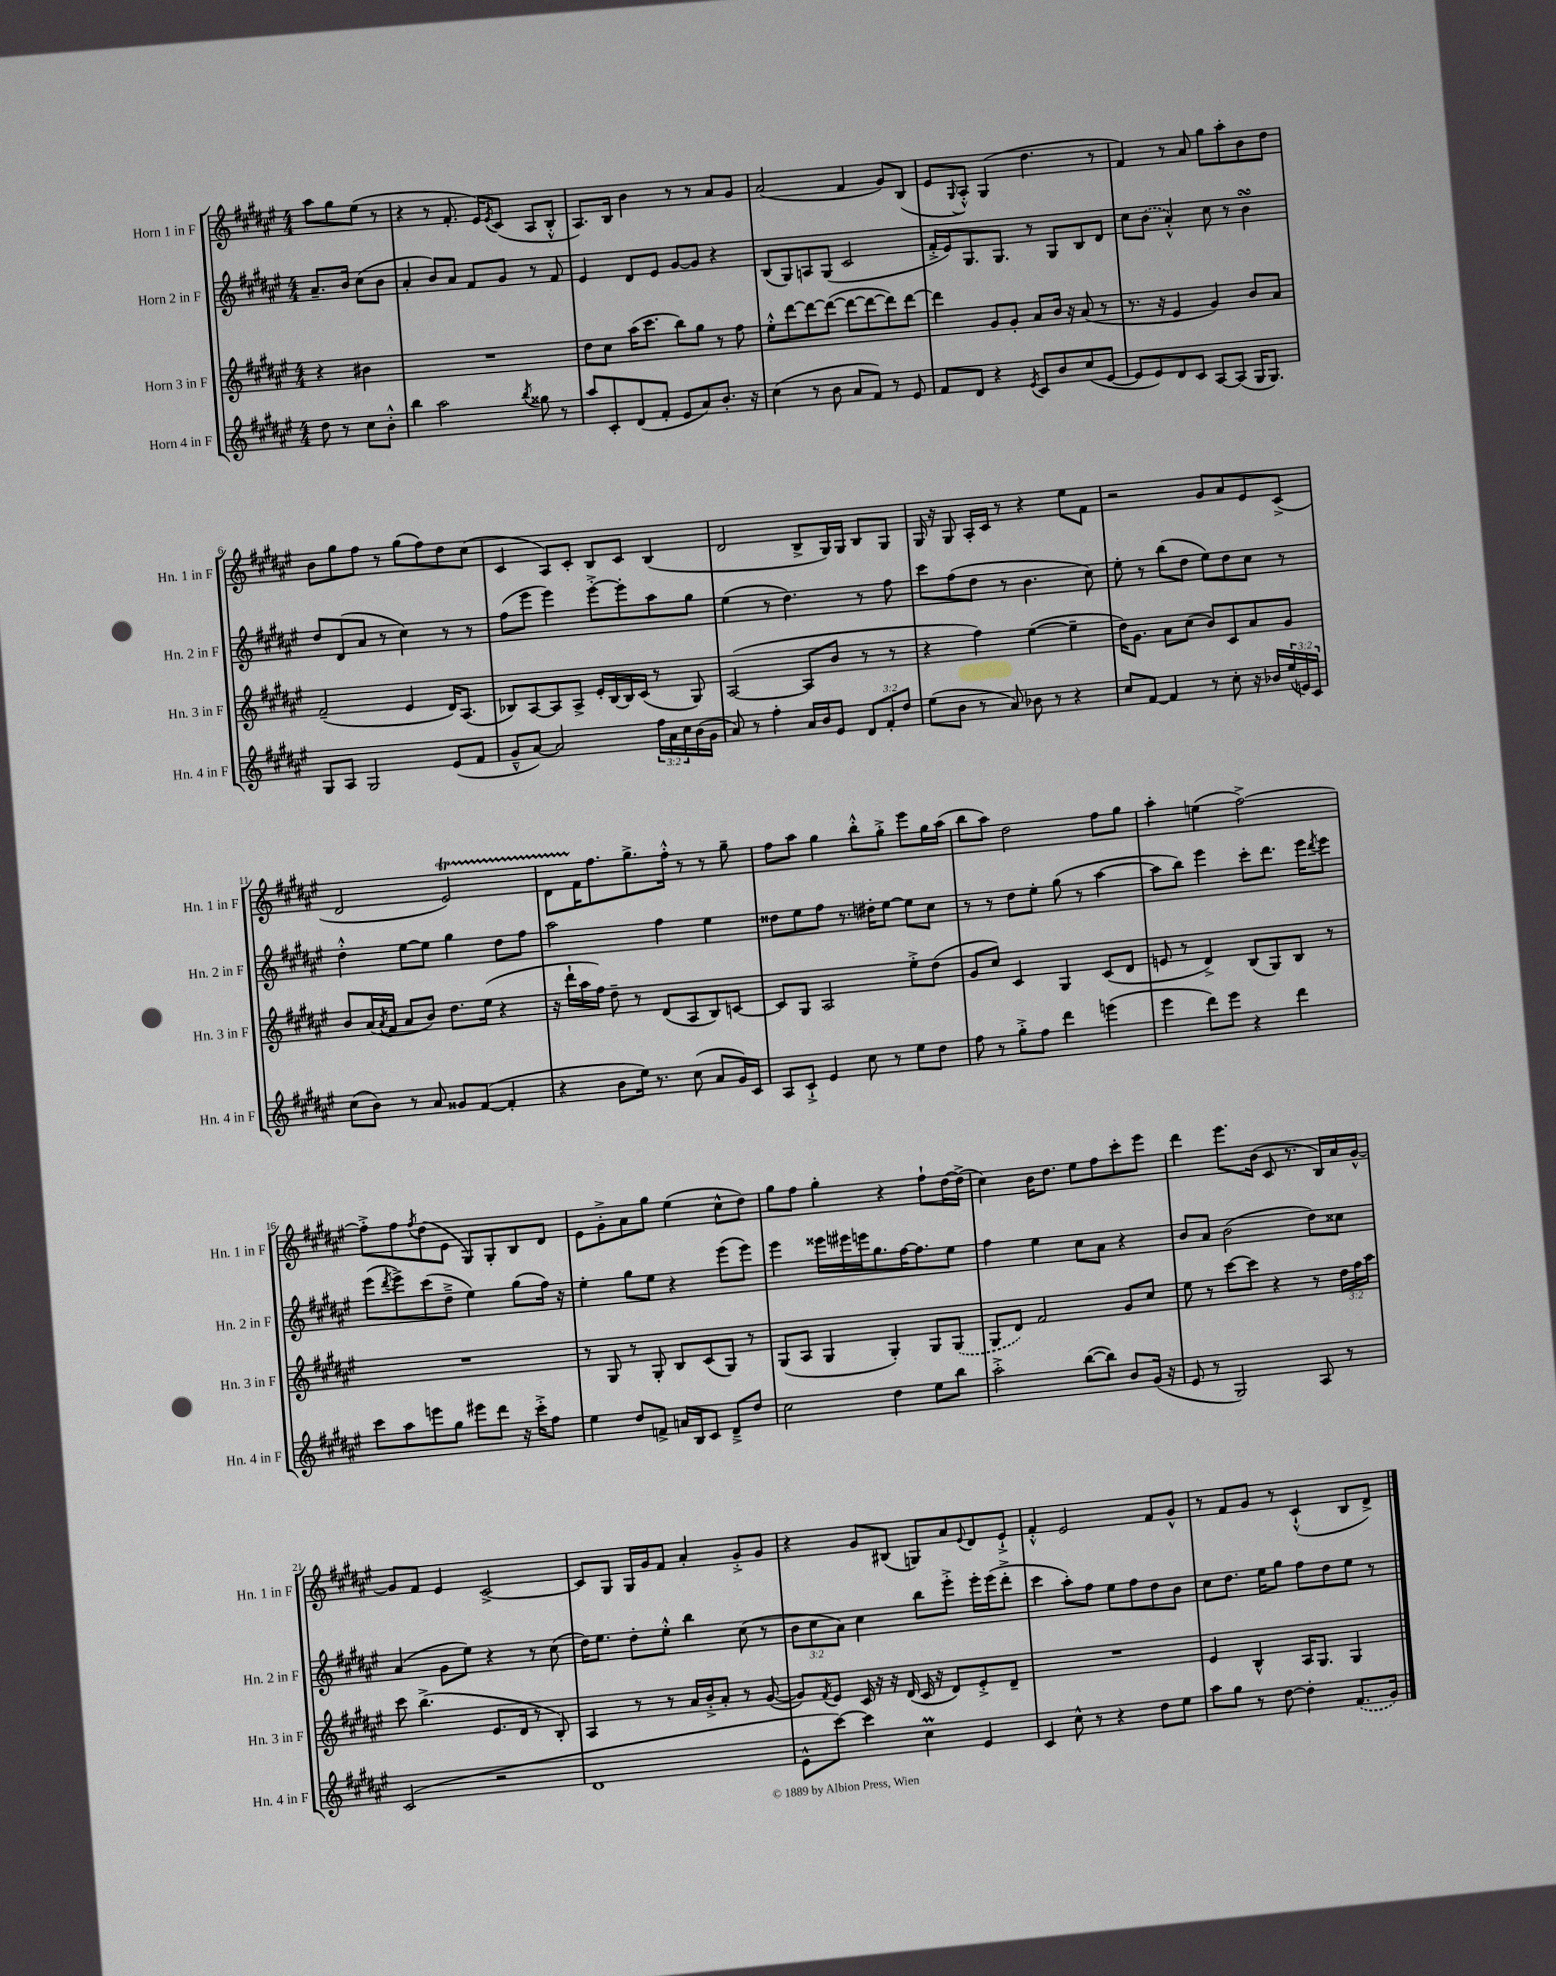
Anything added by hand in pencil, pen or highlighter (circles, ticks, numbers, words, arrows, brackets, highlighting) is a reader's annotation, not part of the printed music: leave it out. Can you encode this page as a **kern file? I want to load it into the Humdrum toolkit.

**kern	**kern	**kern	**kern
*part4	*part3	*part2	*part1
*staff4	*staff3	*staff2	*staff1
*I"Horn 4 in F	*I"Horn 3 in F	*I"Horn 2 in F	*I"Horn 1 in F
*I'Hn. 4 in F	*I'Hn. 3 in F	*I'Hn. 2 in F	*I'Hn. 1 in F
*clefG2	*clefG2	*clefG2	*clefG2
*k[f#c#g#d#a#e#]	*k[f#c#g#d#a#e#]	*k[f#c#g#d#a#e#]	*k[f#c#g#d#a#e#]
*M4/4	*M4/4	*M4/4	*M4/4
=	=	=	=
8dd#\	4r	8.a#~/L	8aa#\L
8r	.	.	8gg#\
.	.	16b/Jk	.
8cc#\L	4b#X\	(8cc#\L	(8ee#\J
8b'^^\J	.	8b\J	8r
=1	=1	=1	=1
4bb\	1r	4a#'/	4r
2aa#\	.	8b/L)	8r
.	.	8a#/J	8.f#'/
.	.	8f#/L	.
.	.	.	16e#/KL)
.	.	.	8qe#/
.	.	8g#/J	(8c#/J
8qbb/	.	.	.
8gg##X\	.	8r	8A#/L
8r	.	8f#/	8B'^^/J
=2	=2	=2	=2
8aa#/L	8dd#\L	4e#/	8.A#/L)
8c#'/	8cc#\J	.	.
.	.	.	16B/Jk
(8d#/	(16aa#\KL	8d#/L	4b\
.	8.ccc#\J	.	.
8f#'/J	.	8e#/J	.
8e#/L	8bb\L)	[8g#/L	8r
8a#/)	8gg#\J	8g#/J]	8r
8.b'/J	8r	4r	8a#/L
.	8ff#\	.	8g#/J
16r	.	.	.
=3	=3	=3	=3
(4cc#\	8ee#'^^\L	(8B/L	(2a#/
.	[8ddd#\	8G#/)	.
8r	8ddd#\_	8An/	.
8b\	(8ddd#\J_	(8G#/J	.
8a#/L	8ddd#\L_	2c#/	4f#/
8f#/J)	8ddd#\_	.	.
8r	8ddd#\])	.	8g#/L)
8e#/	[8ddd#\J	.	(8B/J
=4	=4	=4	=4
8f#/L	4ddd#\]	16f#'^/LL	8e#/L
.	.	16e#/J)	.
.	.	.	8qqG#/
8d#/J	.	8.G#/	8A#'^^/J)
4r	8g#/L	.	(4G#/
.	.	8.G#/J	.
.	8g#'/J	.	.
8qe#/	.	.	.
8c#/L	8a#/L	8r	4.dd#\
8b/	16b/Jk	8G#/L	.
.	16r	.	.
(8cc#/	(8a#/	8B/	.
[8e#/J	8r	8d#/J	8r
=5	=5	=5	=5
8e#/L]	8.r	8cc#\L	4f#/)
8e#/)	.	(8b\J	.
.	16r	.	.
8d#/	4e#/	4a#'^^/)	8r
8c#/J	.	.	8a#/
[8A#/L	4g#/)	8cc#\	8gg#\L
(8A#/J]	.	8r	8aa#'\
16G#/KL	8b/L	4bsSSs\	8b\
8.G#/J)	.	.	.
.	8a#/J	.	8dd#\J
!!LO:LB:g=z
=6	=6	=6	=6
8G#/L	(2f#~/	8dd#/L	8b\L
8A#/J	.	(8d#/	8gg#\
2G#/	.	8a#/J	8ff#\J
.	.	8r	8r
.	4e#/	4cc#\)	(8gg#\L
.	.	.	8ff#\)
(8e#/L	16d#/KL)	8r	8dd#\
.	(8.A#/J	.	.
8f#/J	.	8r	(8cc#\J
=7	=7	=7	=7
8g#~^^/L	8B-X/L)	(8ff#\L	4c#/
[8a#/J)	[8A#/	8eee#\J	.
2a#/]	8A#/]	4eee#\)	8A#/L)
.	8A#^/J	.	8c#'/J
.	16e#'/LL	[8eee#'^\L	8B/L
.	[16B-/	.	.
.	16B-/]	8eee#'\]	8c#/J
.	(16c#/JJ	.	.
24ff#\LL	8r	8aa#\	(4B/
24a#\	.	.	.
24cc#\	.	.	.
(16b\	8G#/)	8gg#\J	.
16g#\JJ	.	.	.
=8	=8	=8	=8
8a#/)	([2A#/	(4ee#\	2d#/
8r	.	.	.
4ff#'\	.	8r	.
.	.	4.dd#\)	.
16a#/LL	8A#/L]	.	8B^/L
16b/J	.	.	.
8e#/J	8b/J	.	16G#/L)
.	.	.	16G#/JJ
12d#/L	8r	8r	8B/L
12f#'/	.	.	.
.	8r	8ff#\	8G#/J
12dd#/J	.	.	.
=9	=9	=9	=9
(8ee#\L	4r	8ccc#\L	16G#/
.	.	.	16r
8b\J	.	(8ff#\	8G#/
8r	4ff#\)	8dd#\J	16A#'/LL
.	.	.	16c#/JJ
8a#/)	.	8r	8r
8b-X\	([4ee#\	4.b\	4r
8r	.	.	.
4r	4ee#~\]	.	8ee#\L
.	.	8cc#\)	8f#\J
=10	=10	=10	=10
8cc#/L	16dd#\KL)	8ee#'\	2r
.	8.g#\J	.	.
[8f#/J	.	8r	.
4f#/]	8a#\L	(8bb\L	.
.	(8cc#\J	8dd#\J	.
8r	8b/L)	8ee#\L)	8g#/L
8cc#'\	8c#/	8dd#\	8a#/
16r	8a#/	8cc#\J	8e#/
16b-X/LL	.	.	.
(24ee#/	8g#/J	8r	(8c#^/J
24en/)	.	.	.
24c#/JJ	.	.	.
!!LO:LB:g=z
=11	=11	=11	=11
(8cc#\L	8b/L	4dd#'^^\	2d#/
8b\J)	(16a#/L	.	.
.	8qa#/	.	.
.	16f#/JJ	.	.
8r	8a#/L	[8ee#\L	.
8a#/	8b/J)	8ee#\J]	.
8g##X/L	8.dd#\L	4gg#\	2e#t/)
([8f#/J	.	.	.
.	(16ee#\Jk	.	.
4f#'/]	4r	8dd#\L	.
.	.	8ff#\J	.
=12	=12	=12	=12
4r	16r	2aa#\	8d#TTT\L
.	16ddd#`\LL	.	.
.	16aa#\	.	16f#\K
.	16ff#\JJ)	.	8.ff#\
8b\L	8dd#~\	.	.
16ee#\Jk)	8r	.	8.gg#^\
8.r	.	.	.
.	(8d#/L	4ff#\	.
.	.	.	16ff#'^^\Jk
(8cc#\	8A#/	.	8r
8a#/L	8B/)	4ee#\	8r
16g#/L)	[8cn/J	.	8gg#~\
16c#/JJ	.	.	.
=13	=13	=13	=13
8A#/L	8c/L]	8dd##X\L	8ff#\L
8c#`^/J	8G#/J	8ee#\	8aa#\J
4e#/	2A#/	8ff#\J	4gg#\
.	.	8.r	.
8cc#\	.	.	8bb'^^\L
.	.	16dd#X'\KL	.
8r	.	[8ee#\J	8gg#'^\J
8ee#\L	8ee#'^\L	8ee#\L]	8eee#\L
8dd#\J	(8dd#\J	8cc#\J	16gg#\L
.	.	.	(16aa#\JJ
=14	=14	=14	=14
8ff#\	8g#/L	8r	8bb\L
8r	8cc#/J)	8r	8aa#\J)
8gg#'^\L	4c#/	8dd#\L	2dd#\
8ff#\J	.	8ee#'\J	.
4ddd#\	4G#/	(8gg#\	.
.	.	8r	.
(4eeen\	(8c#/L	[4aa#\	8ff#\L
.	8d#/J	.	8gg#\J
=15	=15	=15	=15
4eee#\	8en/	8aa#\L]	4aa#'\
.	8r	8bb\J)	.
8ddd#\L)	4d#^/)	4eee#\	(4een\
8eee#\J	.	.	.
4r	(8B/L	8ccc#'\L	[2ff#^\)
.	8G#/)	8.ddd#\J	.
4ddd#\	8B/J	.	.
.	.	16eee#\KL	.
.	.	8qddd#/	.
.	8r	8eee#\J	.
!!LO:LB:g=z
=16	=16	=16	=16
8ccc#\L	1r	(8eee#\L	8ff#'^\L]
.	.	8qddd#/	.
8aa#\	.	8eee#^\)	8ff#\
.	.	.	8qff#/
8eeen\	.	(8ccc#\	(8dd#\
8gg#\J	.	8dd#~^\J	8e#\J
8eee#X\L	.	4ee#\)	8G#/L)
8ddd#\J	.	.	8G#'/
16r	.	(8gg#\L	8B/
16ccc#'^\KL	.	.	.
8ff#\J	.	16ff#\Jk)	8d#/J
.	.	16r	.
=17	=17	=17	=17
4ee#\	8r	4ee#'\	8e#\L
.	8G#/	.	8g#'^\
8dd#/L	8r	8gg#\L	8a#\
8fn^/J	8G#'/	8ee#\J	8gg#\J
16an/LL	8B/L	4r	(4ee#\
16B/J	.	.	.
8c#/J	(8c#/	.	.
8d#~^/L	8G#/J)	(8eee#\L	8cc#^^\L
8dd#/J	8r	8eee#\J)	8dd#\J)
=18	=18	=18	=18
2cc#\	(8G#/L	4eee#\	8gg#\L
.	8A#/J	.	8ff#\J
.	4G#/	16eee##X\LL	4gg#'\
.	.	16eee#X\	.
.	.	16eeen\J	.
.	.	8.gg#\	.
4dd#\	4G#'/)	.	4r
.	.	[16ff#\K	.
.	.	8.ff#\]	.
8ee#\L	8G#/L	.	8ff#`\L
8bb\J	(8G#/J	8ee#\J	[16dd#\L
.	.	.	(16dd#^\JJ]
=19	=19	=19	=19
2aa#'^\	8G#/L	4ff#\	4cc#\)
.	8d#/J)	.	.
.	2f#/	4ee#\	16b\KL
.	.	.	8.dd#\J
([8bb\L	.	8cc#\L	8ee#\L
8bb\J])	.	8a#\J	8ff#\
8b/L	8g#/L	4r	8ccc#'\
(16g#/Jk	8cc#/J	.	8eee#\J
16r	.	.	.
=20	=20	=20	=20
8e#/	8ee#\	8b/L	4ddd#\
8r	8r	8a#/J	.
2G#/)	[8ccc#\L	(2b\	8.eee#\L
.	8ccc#\J]	.	.
.	.	.	(16b\Jk
.	4r	.	8c#/
.	.	.	8.r
8A#/	8r	8dd#\L)	.
.	.	.	16B/LL)
8r	24dd#\LL	8cc##X\J	16a#/
.	24ff#\	.	.
.	.	.	[16g#^^/JJ
.	24aa#\JJ	.	.
!!LO:LB:g=z
=21	=21	=21	=21
(2c#/	8ccc#\	(4a#/	8g#/L]
.	(4.bb^\	.	8f#/J
.	.	8g#\L	4e#/
.	.	8ee#\J)	.
2r	8.e#/L	4r	[2c#^/
.	16d#/Jk	.	.
.	8r	8r	.
.	8B'/)	(8cc#\	.
=22	=22	=22	=22
1d#	4A#/	16dd#\KL)	8c#/L]
.	.	8.ee#\J	.
.	.	.	8G#/J
.	8r	8dd#'\L	16G#/LL
.	.	.	16g#/J
.	8r	8ee#'^^\J	8f#/J
.	16a#/LL	4bb\	4a#'/
.	16b'^/J	.	.
.	8a#'/J	.	.
.	8r	(8cc#\	8g#'^/L
.	([8g#/	8r	8g#/J
=23	=23	=23	=23
8e#^^\L	8g#/L])	12b\L	4r
.	.	12cc#\	.
.	8qf#/	.	.
[8ccc#\J)	8e#/J	.	.
.	.	12a#\J)	.
4ccc#\]	16c#/	4cc#\	8g#/L
.	16r	.	.
.	16r	.	(8B#X/J
.	(16d#/	.	.
4cc#M\	16c#/	8bb\L	8Gn/L)
.	16r	.	.
.	8d#/L)	8eee#'^\J	8a#/
.	.	.	8qqe#/
4e#/	8e#'^/	16eee#'\LL	8d#/
.	.	(16eee#\J	.
.	8d#~/J	8ddd#'^\J	8e#`^/J
=24	=24	=24	=24
4c#/	1r	4ccc#\	4f#'^^/
8cc#^^\	.	8aa#'\L)	2e#/
8r	.	8ff#\J	.
4r	.	8ee#\L	.
.	.	8ff#\	.
8dd#\L	.	8dd#\	8f#/L
8ee#\J	.	8b\J	8g#^^/J
=25	=25	=25	=25
8aa#\L	4e#/	8cc#\L	8r
8gg#\J	.	8.dd#\J	8f#/L
8r	4B^^/	.	8g#/J
.	.	16ee#\KL	.
[8dd#\	.	8gg#\J	8r
4dd#'\]	16A#/KL	8ff#\L	(4c#`^^/
.	8.G#/J	.	.
.	.	8dd#\	.
(8.f#/L	4G#/	8ee#\J	8B/L
.	.	8r	8d#^/J)
16g#/Jk)	.	.	.
==	==	==	==
*-	*-	*-	*-
